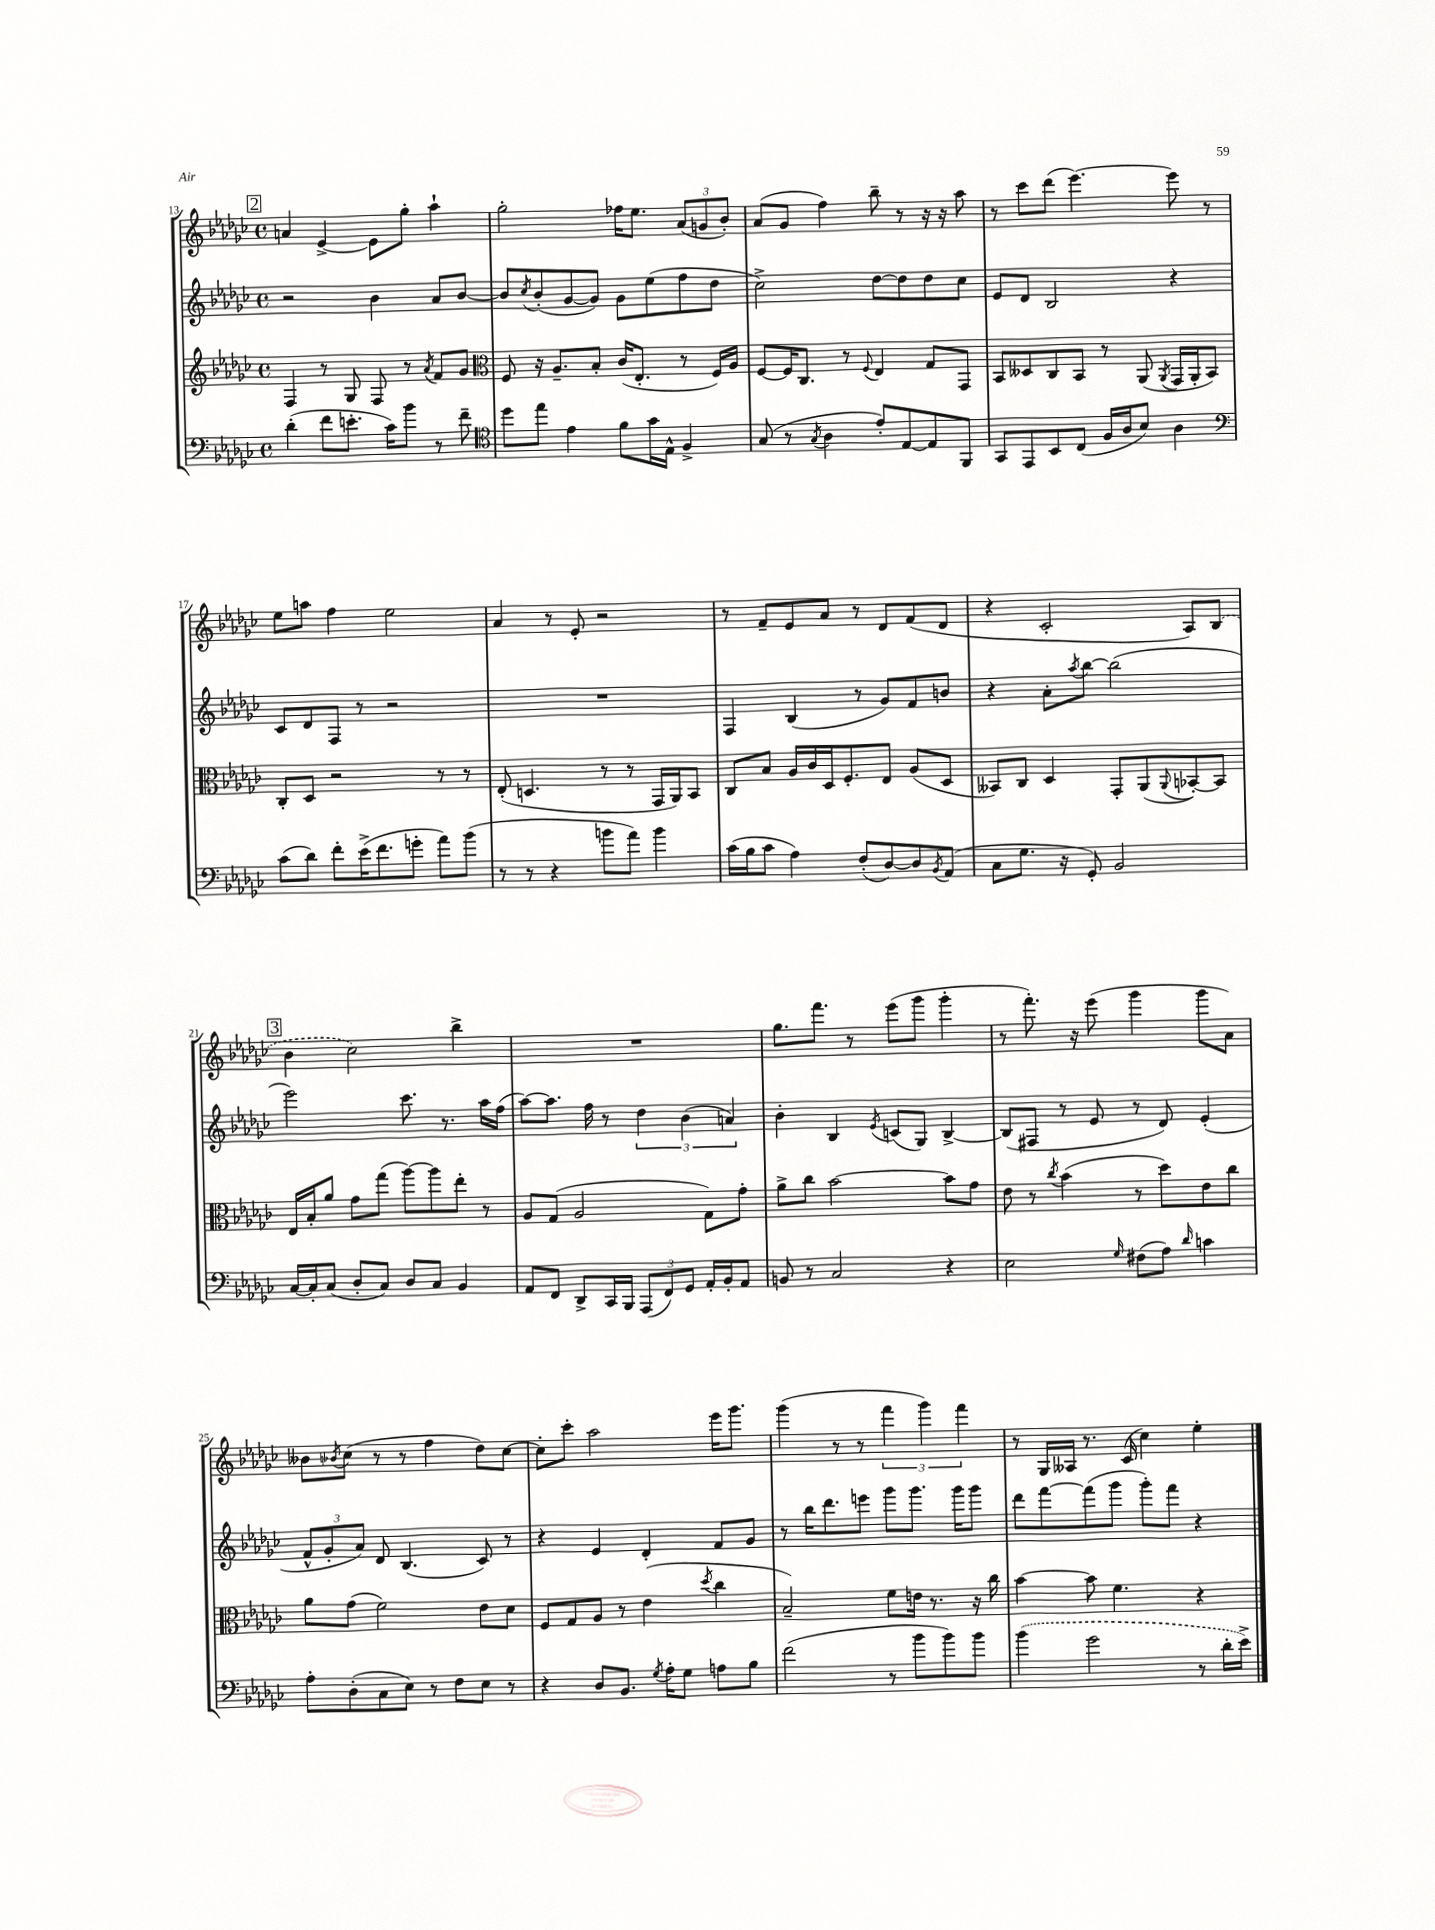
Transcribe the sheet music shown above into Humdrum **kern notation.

**kern	**kern	**kern	**kern
*staff4	*staff3	*staff2	*staff1
*clefF4	*clefG2	*clefG2	*clefG2
*k[b-e-a-d-g-c-]	*k[b-e-a-d-g-c-]	*k[b-e-a-d-g-c-]	*k[b-e-a-d-g-c-]
*M4/4	*M4/4	*M4/4	*M4/4
*met(c)	*met(c)	*met(c)	*met(c)
(4d-'	4F	2r	4a
8f	8r	.	[4e-^
8.e'	8G-	.	.
.	8F	4b-	8e-]
16c-)	.	.	.
8b-	8r	.	8gg-'
.	8qa-	.	.
8r	8f	8a-	4aa-`
8f~	8g-	[8b-	.
=	=	=	=
*clefC4	*clefC3	*	*
8dd-	8F	8b-]	2gg-'
.	.	8qcc-	.
8ee-	16r	(8b-'	.
.	8.A-~	.	.
4e-	.	[8g-	.
.	8B-'	8g-])	.
8f	(16c-	8g-	16ff-
.	8.E-'	.	8.ee-
16g-	.	(8ee-	.
16E-^^	.	.	.
4F^	8r	8ff	(12a-
.	.	.	12g
.	16F)	8dd-	.
.	.	.	12b-')
.	16A-	.	.
=	=	=	=
(8G-	[8F	2cc-^)	(8a-
8r	16F]	.	8g-
.	8.C-	.	.
8qG-	.	.	.
4A-	.	.	4ff)
.	8r	.	.
.	8qqF	.	.
8e-')	4E-	[8dd-	8bb-~
[8E-	.	8dd-]	8r
8E-]	8G-	8dd-	16r
.	.	.	16r
8FF	8GG-	8cc-	8aa-
=	=	=	=
8GG-	8BB-	8e-	8r
8EE-	8D--	8d-	8ccc-
8BB-	8C-	2B-	(8ddd-
(8C-	8BB-	.	[4.eee-)
16F	8r	.	.
16A-	.	.	.
8B-)	(8AA-	.	.
.	8qAA-	.	.
4A-	16GG-	4r	8eee-]
.	16AA-'	.	.
.	8BB-)	.	8r
=	=	=	=
*clefF4	*	*	*
(8c-	8C-'	8c-	8ee-
8d-)	8D-	8d-	8aa
8f'	2r	8F	4ff
(16e-^	.	8r	.
8.f	.	.	.
.	.	2r	2ee-
8g'	.	.	.
8a-)	8r	.	.
(8b-	8r	.	.
=	=	=	=
8r	(8E-'	1r	4a-
8r	4.D	.	.
4r	.	.	8r
.	.	.	8e-'
8b	8r	.	2r
8a-)	8r	.	.
4b	16GG-	.	.
.	16AA-)	.	.
.	8BB-	.	.
=	=	=	=
(16c-	8C-	4F	8r
16B-	.	.	.
8c-	8B-	.	8f~
4A-)	16A-	(4B-	8e-
.	16c-	.	.
.	16D-	.	8a-
.	8.F'	.	.
(8F'	.	8r	8r
[8D-)	8E-	8g-)	8d-
8D-]	(8A-	8f	(8f
8qBB-	.	.	.
(8AA-	8D-	8b	8d-
=	=	=	=
8C-	8BB--)	4r	4r
8.G-	8C-	.	.
.	4D-	8a-'	2c-'
16r	.	.	.
.	.	8qaa-	.
8GG-')	.	[8bb-	.
2BB-	8GG-'	(2bb-]	.
.	(8AA-	.	.
.	8qqAA-	.	.
.	[8BB-')	.	8A-)
.	8BB-]	.	(8B-
=	=	=	=
[16C-	16E-	2eee-)	4b-
16C-']	16B-'	.	.
(8C-	8a-	.	.
8D-'	8g-	.	2cc-)
8C-)	(8gg-	.	.
8D-	[8aa-)	8.ccc-	.
8C-	8aa-]	.	.
.	.	8.r	.
4BB-	8ee-'	.	4bb-^
.	8r	16aa-	.
.	.	(16ff	.
=	=	=	=
8AA-	8A-	[8aa-)	1r
8FF	(8G-	8.aa-]	.
8DD-^	2A-	.	.
.	.	16ff	.
16CC-	.	8r	.
16BBB-	.	.	.
(12AAA-	.	6dd-	.
12FF)	.	.	.
12GG-	.	(6b-	.
16AA-'	8G-)	.	.
16BB-'	.	.	.
.	.	6a)	.
8AA-	8g-'	.	.
=	=	=	=
8BB	8a-^	4b-'	8.gg-
8r	8cc-	.	.
.	.	.	8.fff
2C-	[2b-	4B-	.
.	.	.	8r
.	.	8qe-	.
.	.	(8c	(8eee-
.	.	8G-)	8ggg-
4r	8b-]	[4B-^	4ggg-'
.	8g-	.	.
=	=	=	=
2E-	8e-	(8B-]	8r
.	8r	8F#	8.fff')
.	8qcc-	.	.
.	(4b-	8r	.
.	.	.	16r
.	.	8e-	(8eee-
16qqG-	.	.	.
(8F#	8r	8r	4ggg-
8A-)	8dd-)	8d-)	.
16qqd-	.	.	.
4c	8e-	(4e-'	8ggg-
.	8cc-	.	8a-)
=	=	=	=
8A-'	8a-	12f^^	8b--
.	.	12g-'	.
.	.	.	8qb-
(8D-'	(8g-	.	(8cc-
.	.	12a-)	.
8C-	2f)	8d-	8r
8E-)	.	(4.B-	8r
8r	.	.	4ff
8F	.	.	.
8E-	8e-	8c-)	8dd-)
8r	8d-	8r	[8cc-
=	=	=	=
4r	8F	4r	8cc-']
.	8G-	.	8ccc-'
8D-	8A-	4e-	2aa-
8.BB-	8r	.	.
.	(4e-	4d-'	.
8qG-	.	.	.
16A-'	.	.	.
8G-	.	.	.
.	8qdd-	.	.
8A	4cc-	8f	16eee-
.	.	.	8.ggg-
8B-	.	8g-	.
=	=	=	=
(2f	2B-~)	8r	(4ggg-
.	.	16bb-	.
.	.	8.ddd-	.
.	.	.	8r
.	.	8eee	8r
8r	8f	8ggg-	6fff
8b-	16e	8.ggg-	.
.	.	.	6ggg-)
.	8.r	.	.
8b-)	.	.	.
.	.	16ggg-	.
.	.	.	6fff
8b-	16r	8ggg-	.
.	16cc-	.	.
=	=	=	=
(4b-	[4b-	8ddd-	8r
.	.	[8fff	16G-
.	.	.	16A--
2g-	8b-]	(8fff]	8.r
.	4.f	8ggg-	.
.	.	.	(16c-
.	.	8ggg-')	4cc-)
.	.	8fff	.
8r	4r	4r	4ee-'
16d-'	.	.	.
16e-^)	.	.	.
==	==	==	==
*-	*-	*-	*-
